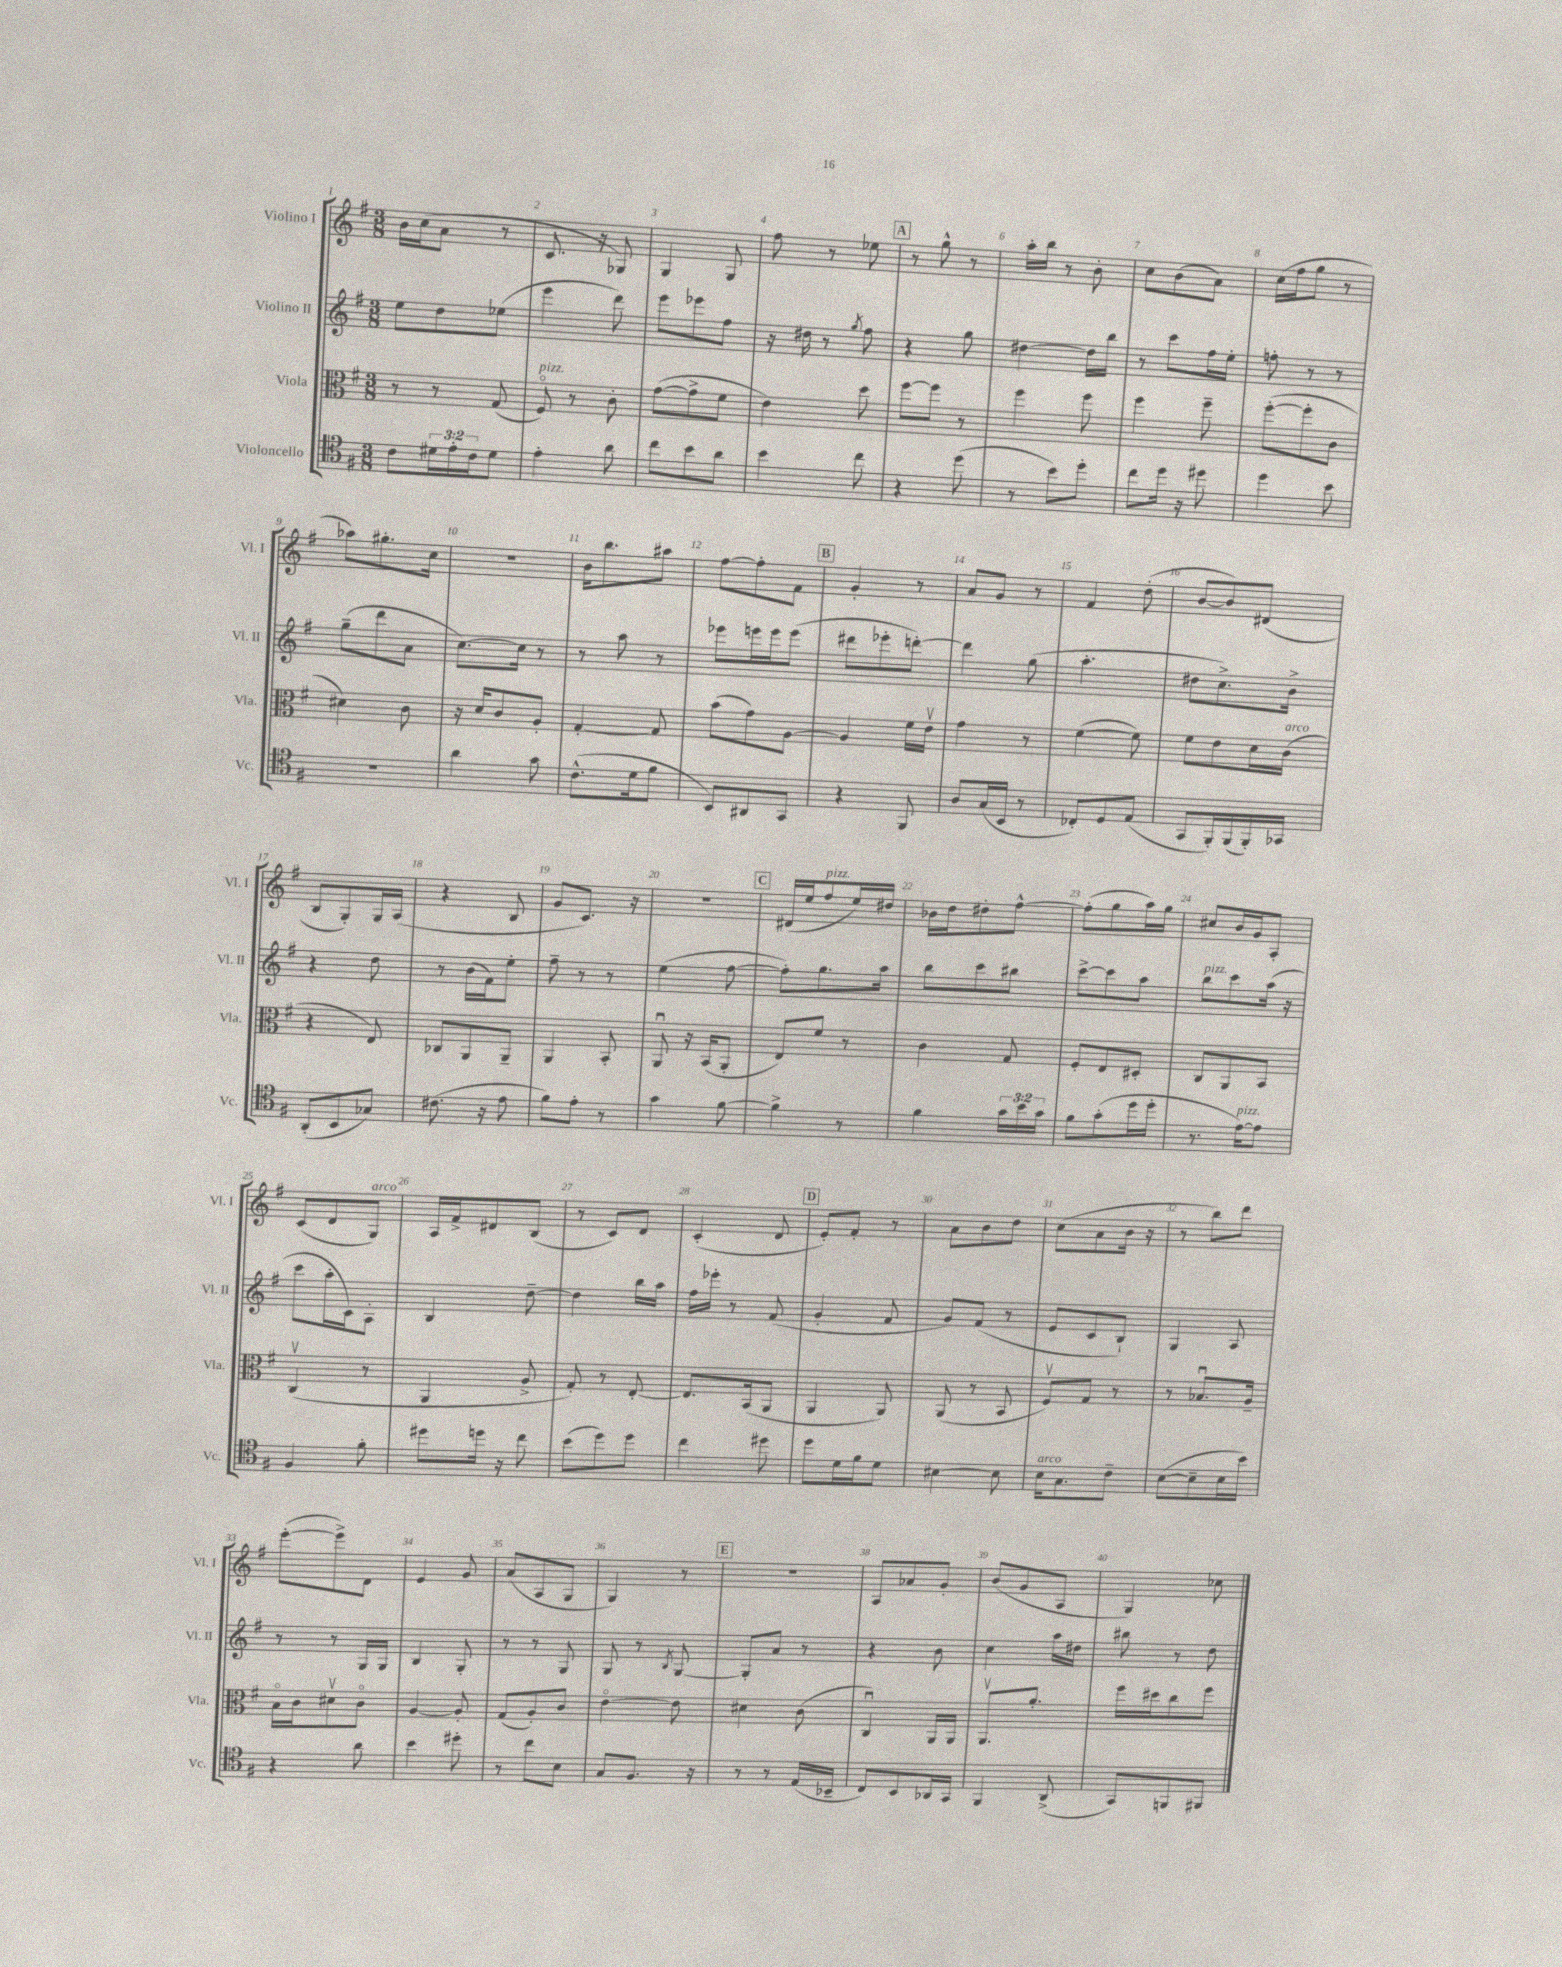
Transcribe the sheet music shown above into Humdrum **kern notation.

**kern	**kern	**kern	**kern
*staff4	*staff3	*staff2	*staff1
*clefC4	*clefC3	*clefG2	*clefG2
*k[f#]	*k[f#]	*k[f#]	*k[f#]
*M3/8	*M3/8	*M3/8	*M3/8
8c	8r	8ee	16b
.	.	.	(16cc
24d#	8r	8dd	8a
24e'	.	.	.
24c	.	.	.
8d#	(8G	(8ee-	8r
=	=	=	=
4e'	8F#o)	4eee	8.c
.	8r	.	.
.	.	.	16r
8a	8c'	8ddd)	8G-)
=	=	=	=
8cc	([8g	8eee	4G
8b	8g^]	8eee-	.
8a	8f#	8ff#	8G
=	=	=	=
4b	4e)	16r	8ff#
.	.	16dd#	.
.	.	8r	8r
.	.	8qgg	.
8cc	8dd	8ff#	8ee-
=	=	=	=
4r	[8ff#	4r	8r
.	8ff#]	.	8gg^^
(8dd	8r	8gg	8r
=	=	=	=
8r	4ff#	[4dd#	16aa'
.	.	.	16bb
8b)	.	.	8r
8dd'	8ff#	16dd#]	8b'
.	.	16bb	.
=	=	=	=
8cc	4ff#	8r	8cc
16dd	.	8ccc	(8b
16r	.	.	.
8dd#	8ff#~	16ff#	8a)
.	.	16ee'	.
=	=	=	=
4dd	([8ff#'	8ff'	(16cc
.	.	.	16ff#
.	8ff#']	8r	8gg
8b	8c	8r	8r
=	=	=	=
4.r	4d#)	(8gg~	8aa-)
.	.	8ddd	8.gg#'
.	8c	8a	.
.	.	.	16cc
=	=	=	=
4a	16r	[8.cc)	4.r
.	16d	.	.
.	8c	.	.
.	.	16cc]	.
8g	8A'	8r	.
=	=	=	=
(8.c^^	[4G'	8r	16b
.	.	.	8.bb
.	.	8aa	.
16d	.	.	.
8f#	8G]	8r	8aa#
=	=	=	=
8BB)	(8b	8eee-	[8ff#
8AA#	8g)	16eee	8ff#']
.	.	16eee	.
8GG	[8A	(8eee	8f#
=	=	=	=
4r	4A]	8ddd#	4g'
.	.	8eee-'	.
8FF#	16f#	[8ddd')	8r
.	16ev	.	.
=	=	=	=
8A	4g	4ddd]	8a
(16G	.	.	8g
16BB	.	.	.
8r	8r	(8gg	8r
=	=	=	=
8C-')	([4f#	4.aa'	4f#
8D	.	.	.
(8E	8f#])	.	(8dd'
=	=	=	=
8GG	8f#	8dd#	[8b
16FF#')	8e	8.cc^)	8b])
(16FF#	.	.	.
16FF#')	16d	.	(8d#
16GG-	(16c	16b^	.
=	=	=	=
(8AA'	4r	4r	8B
8BB	.	.	8G')
8G-)	8E)	8dd	16G
.	.	.	(16A
=	=	=	=
(8.c#	8C-	8r	4r
.	8AA	(16b	.
16r	.	16f#)	.
8e	8AA~	8ee'	8B
=	=	=	=
8f#)	4AA	8ff#~	8g
8e'	.	8r	8.c)
8r	8BB'	8r	.
.	.	.	16r
=	=	=	=
4g	8AAu	(4ee	4.r
.	16r	.	.
.	(16BB	.	.
[8f#	8AA'	[8ff#	.
=	=	=	=
4f#^]	8E)	8ff#'])	(16d#
.	.	.	16ee
.	8f#	8.gg	8ff#
8r	8r	.	16ee)
.	.	16aa	16dd#
=	=	=	=
4f#	4c	8bb	16b-
.	.	.	16dd
.	.	8ccc	8dd#'
24g	8G	8bb#	[8ff#^^
24b	.	.	.
24g	.	.	.
=	=	=	=
8f#	8F#'	[8ccc^	(8ff#']
(8g'	8E	8ccc]	8gg
16dd	8D#'	8aa	16aa)
16dd'	.	.	16gg
=	=	=	=
8.r	8C	8bb	8cc#
.	8AA	8ccc	16b
[16e)	.	.	16g
8e]	8BB	(16aa	8A'
.	.	16r	.
=	=	=	=
4F#	(4Cv	8ccc	(8c
.	.	16aa'	8d
.	.	16c)	.
8f#'	8r	8A'	8G)
=	=	=	=
8dd#	4AA	4B	16A
.	.	.	16f#^
16dd	.	.	8d#
16r	.	.	.
8cc	8A^	[8dd~	(8B
=	=	=	=
(8b	8G')	4dd]	8r
8dd)	8r	.	8c)
8dd	[8E'	16bb	8d
.	.	16aa	.
=	=	=	=
4cc	8.E]	16ff#	(4c'
.	.	16eee-'	.
.	.	8r	.
.	(16BB	.	.
8dd#	8AA	(8f#	8d
=	=	=	=
8dd	4AA	4g'	8e')
16d	.	.	8f#'
16f#	.	.	.
8d	8AA)	8f#	8r
=	=	=	=
[4B#	(8AA	8g)	8a
.	8r	(8f#	8b
8B#]	8BB	8r	8dd
=	=	=	=
16B	8F#v)	8e	(8cc
8.G	.	.	.
.	8G	8c	8a
8c~	8r	8B`)	16b
.	.	.	16r
=	=	=	=
([8B	8r	4G	8r
8B~]	8.B-u	.	8bb)
16B	.	8A	8ddd
16b)	16A~	.	.
=	=	=	=
4r	16Bo	8r	([8eee'
.	16c	.	.
.	8d#v	8r	8eee^])
8a	8co	16G	8d
.	.	16G	.
=	=	=	=
4b	[4A	4B	4e
8dd#'	8A']	8G'	8g
=	=	=	=
8r	(8G	8r	(8a
8cc	8A')	8r	8A
8B	8c	8G	8G
=	=	=	=
8G	[4eo	8G	4G)
8.F#	.	8r	.
.	.	8qB	.
.	8e]	[8G	8r
16r	.	.	.
=	=	=	=
8r	4d#	8G']	4.r
8r	.	8a	.
(16E	(8c	8r	.
16BB-~	.	.	.
=	=	=	=
8C)	4Cu)	4r	8A
8BB	.	.	8a-
16AA-	16AA	8b	8g'
16GG	16AA	.	.
=	=	=	=
4FF#	8.AAv	4cc	(8b
.	.	.	8g
.	8.a'	.	.
(8AA^	.	16aa	8A
.	.	16dd#	.
=	=	=	=
8GG)	16ff#	8bb#	4G)
.	16dd#	.	.
8FF	8cc	8r	.
8FF#	8ff#	8dd	8cc-
==	==	==	==
*-	*-	*-	*-
